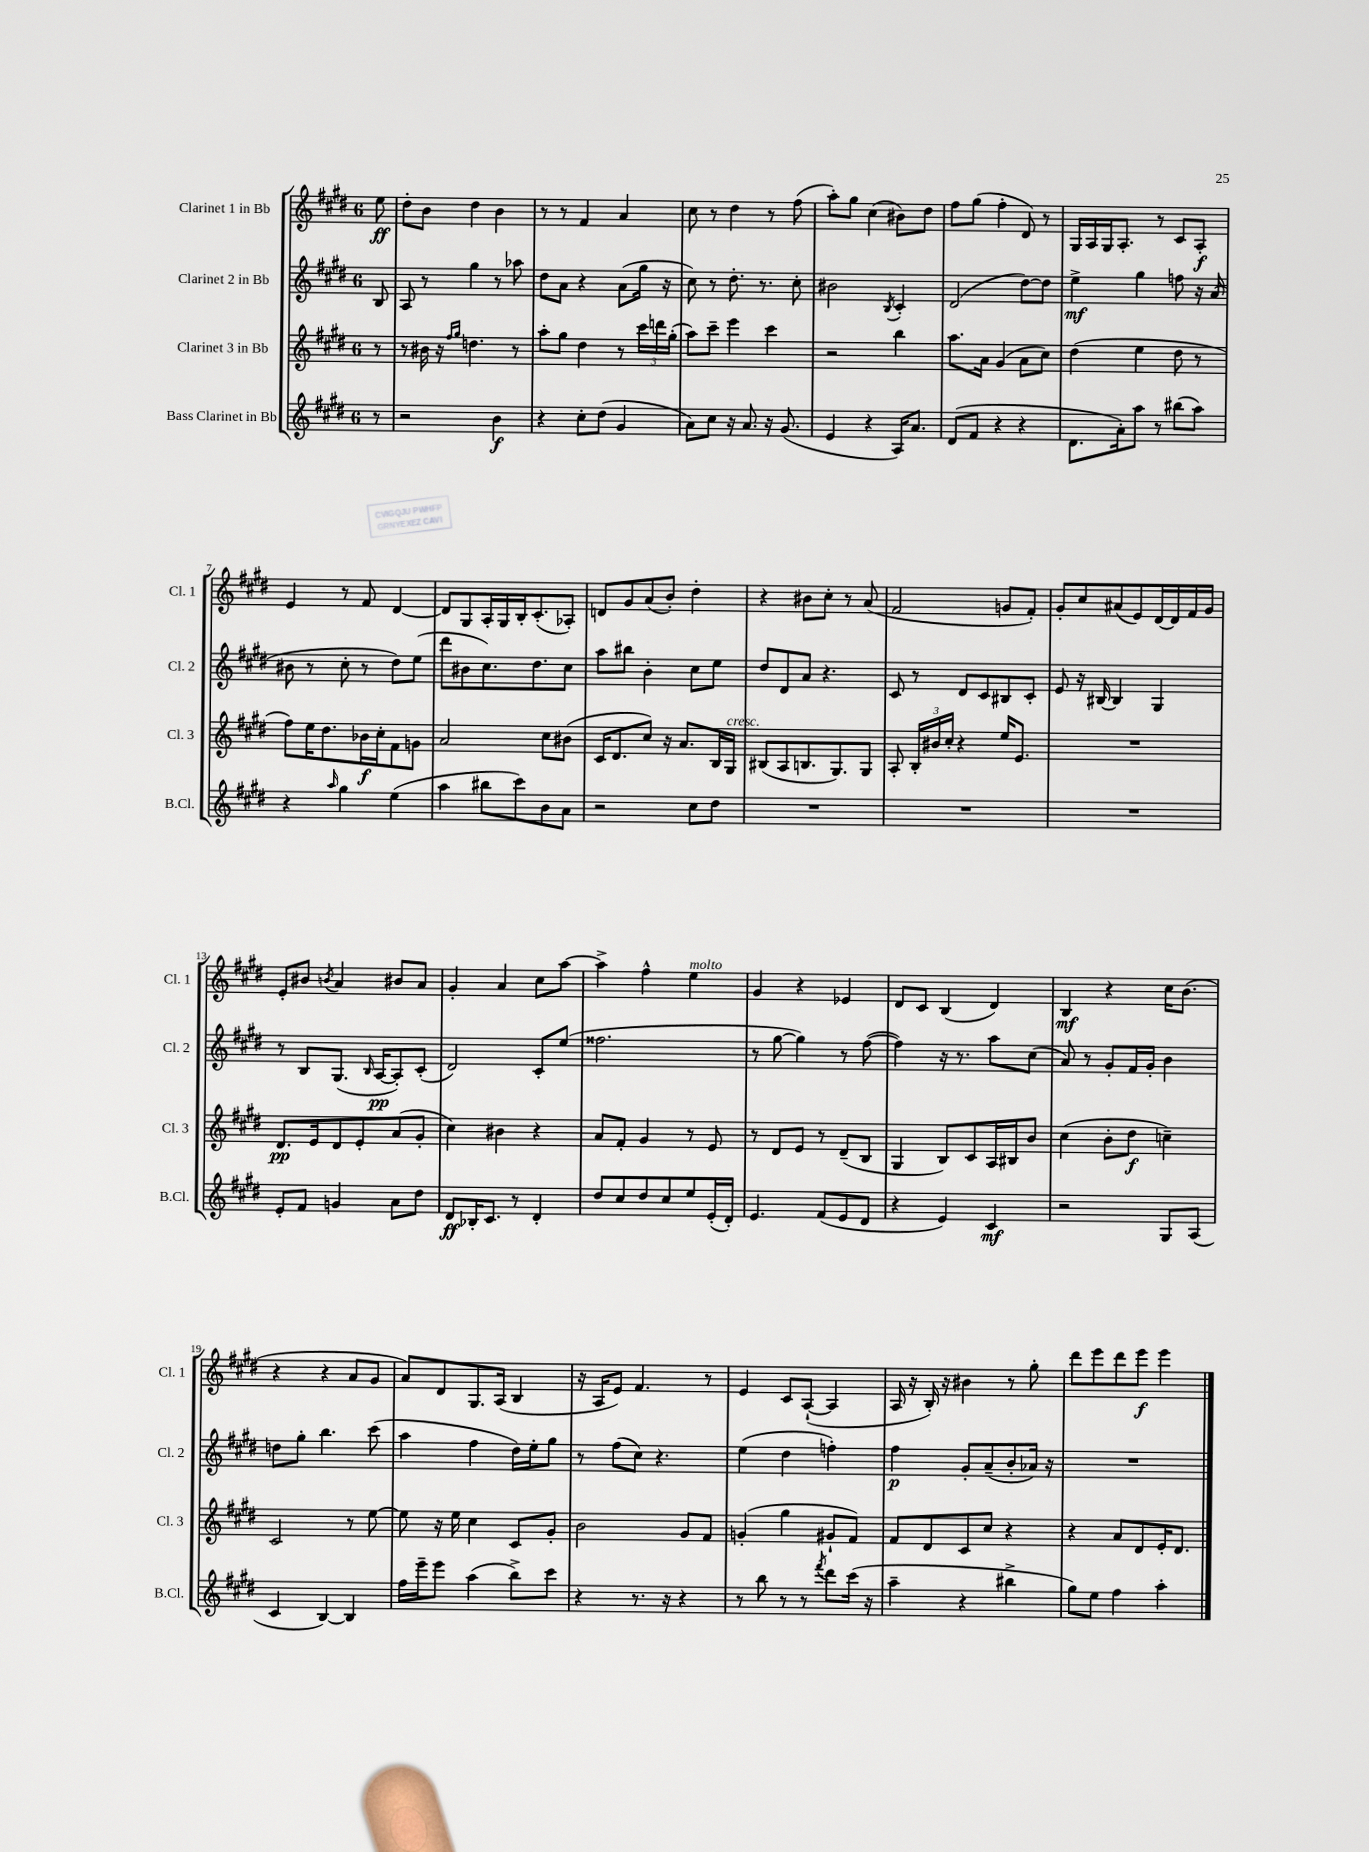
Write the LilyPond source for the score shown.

<<
\new StaffGroup <<
\new Staff = "s0" \with { instrumentName = "Clarinet 1 in Bb" shortInstrumentName = "Cl. 1" } {
    \clef treble \key e \major \once \override Staff.TimeSignature.style = #'single-digit \time 6/8 \partial 8
    \autoBeamOff e''8\ff |
    dis''8[-. b'8] dis''4 b'4 |
    r8 r8 fis'4 a'4 |
    cis''8 r8 dis''4 r8 fis''8( |
    a''8[-.) gis''8] cis''4( bis'8[) dis''8] |
    fis''8[ gis''8]( fis''4-. dis'8) r8 |
    gis16[ a16 gis16 a8.]-. r8 cis'8[ a8]-.\f |
    e'4 r8 fis'8 dis'4~ |
    dis'8[ gis8 a16-. gis16 b16-. cis'8.-.( aes8]-.) |
    d'8[ gis'8 a'8( b'8]-.) dis''4-. |
    r4 bis'8[ cis''8]-. r8 a'8( |
    fis'2 g'8[ fis'8]-.) |
    gis'8[-. cis''8 ais'8( e'8) dis'16~ dis'16 fis'16 gis'16] |
    e'8[-. bis'8] \acciaccatura { b'8 } a'4 bis'8[ a'8] |
    gis'4-. a'4 cis''8[ a''8]~ |
    a''4-> fis''4-^ e''4^\markup { \italic "molto" } |
    gis'4 r4 ees'4 |
    dis'8[ cis'8] b4( dis'4) |
    b4\mf r4 cis''16[ b'8.]( |
    r4 r4 a'8[ gis'8] |
    a'8[) dis'8 gis8. a16]( b4 |
    r16 a16[ e'8]) fis'4. r8 |
    e'4 cis'8[ a8]~-!( a4 |
    a16 r16 b16-.) r16 bis'4 r8 gis''8-. |
    dis'''8[ e'''8 dis'''8 e'''8]\f e'''4 \bar "|." |
}
\new Staff = "s1" \with { instrumentName = "Clarinet 2 in Bb" shortInstrumentName = "Cl. 2" } {
    \clef treble \key e \major \once \override Staff.TimeSignature.style = #'single-digit \time 6/8 \partial 8
    \autoBeamOff b8 |
    a8 r8 gis''4 r8 aes''8 |
    dis''8[ a'8] r4 a'8[( gis''16] r16 |
    cis''8) r8 dis''8.-. r8. cis''8-. |
    bis'2 \acciaccatura { b8 } cis'4-. |
    dis'2( dis''8[~) dis''8] |
    e''4->\mf gis''4 f''8 r16 a'16( |
    bis'8 r8 cis''8-. r8 dis''8[) e''8]( |
    dis'''8[ bis'8 cis''8.) dis''8. cis''8] |
    a''8[ bis''8] b'4-. cis''8[ e''8] |
    dis''8[ dis'8 a'8] r4. |
    cis'8 r8 dis'8[ cis'8 bis8 cis'8]-. |
    e'8 r16 bis16~ bis4 gis4 |
    r8 b8[ gis8.]( \grace { b16 } a16[~\pp a8-.) cis'8]-.( |
    dis'2) cis'8[-. e''8]( |
    fisis''2. |
    r8 gis''8~ gis''4) r8 fis''8~( |
    fis''4) r16 r8. a''8[ cis''8]( |
    a'8) r8 gis'8[-. fis'16 gis'16]-. b'4 |
    d''8[ gis''8]-. b''4. cis'''8( |
    a''4 fis''4 dis''16[) e''16-. gis''8] |
    r8 fis''8[( cis''8]) r4. |
    e''4( dis''4 f''4-.) |
    fis''4\p gis'8[-. a'8--( b'8-. aes'16]) r16 |
    R2. \bar "|." |
}
\new Staff = "s2" \with { instrumentName = "Clarinet 3 in Bb" shortInstrumentName = "Cl. 3" } {
    \clef treble \key e \major \once \override Staff.TimeSignature.style = #'single-digit \time 6/8 \partial 8
    \autoBeamOff r8 |
    r8 bis'16 r16 \grace { fis''16[ gis''16] } d''4. r8 |
    a''8[-. gis''8] dis''4 r8 \tuplet 3/2 { cis'''16[ d'''16 gis''16]-.( } |
    a''8[) cis'''8]-- e'''4 cis'''4 |
    r2 b''4 |
    a''8.[ a'16] gis'4( a'8[ cis''8]) |
    dis''4( e''4 dis''8 r8 |
    fis''8[) e''16 dis''8. bes'16\f cis''16-. fis'8 g'8] |
    a'2 cis''8[ bis'8]( |
    cis'16[ dis'8. cis''8]) r16 a'8.[ b16 gis16]^\markup { \italic "cresc." } |
    bis8[( a8 b8. gis8.) gis8] |
    a8-. \tuplet 3/2 { b16[-. bis'16 cis''16]-. } r4 e''16[ e'8.] |
    R2. |
    dis'8.[\pp e'16 dis'8 e'8-. a'8( gis'8]-. |
    cis''4) bis'4 r4 |
    a'8[ fis'8]-. gis'4 r8 e'8 |
    r8 dis'8[ e'8] r8 dis'8[--( b8] |
    gis4 b8[) cis'8 a16 bis16 b'8] |
    cis''4( b'8[-. dis''8]\f c''4--) |
    cis'2 r8 e''8~ |
    e''8 r16 e''16 cis''4 cis'8[ gis'8]-. |
    b'2 gis'8[ fis'8] |
    g'4-.( gis''4 gis'8[-! fis'8]) |
    fis'8[ dis'8 cis'8 cis''8] r4 |
    r4 a'8[ dis'8 e'16-. dis'8.] \bar "|." |
}
\new Staff = "s3" \with { instrumentName = "Bass Clarinet in Bb" shortInstrumentName = "B.Cl." } {
    \clef treble \key e \major \once \override Staff.TimeSignature.style = #'single-digit \time 6/8 \partial 8
    \autoBeamOff r8 |
    r2 b'4\f |
    r4 cis''8[-. dis''8]( gis'4 |
    a'8[) cis''8] r16 a'8. r16 gis'8.( |
    e'4 r4 a16[) a'8.] |
    dis'8[( fis'8] r4 r4 |
    dis'8.[ a'16-.) a''8] r8 bis''8[( a''8]) |
    r4 \grace { a''16 } gis''4 e''4( |
    a''4 bis''8[ cis'''8) b'8 a'8] |
    r2 cis''8[ dis''8] |
    R2. |
    R2. |
    R2. |
    e'8[-. fis'8] g'4 a'8[ dis''8] |
    dis'8[\ff bes16-. cis'8.] r8 dis'4-. |
    dis''8[ cis''8 dis''8 cis''8 e''8 e'16-.( dis'16]-.) |
    e'4. fis'8[( e'8 dis'8] |
    r4 e'4) cis'4\mf |
    r2 gis8[ a8]( |
    cis'4 b4~) b4 |
    fis''16[ e'''16-- e'''8] a''4( b''8[->) cis'''8] |
    r4 r8. r16 r4 |
    r8 b''8 r8 r8 \acciaccatura { fis'''8 } dis'''8[ cis'''16]( r16 |
    a''4-- r4 bis''4-> |
    gis''8[) e''8] fis''4 a''4-. \bar "|." |
}
>>
>>
